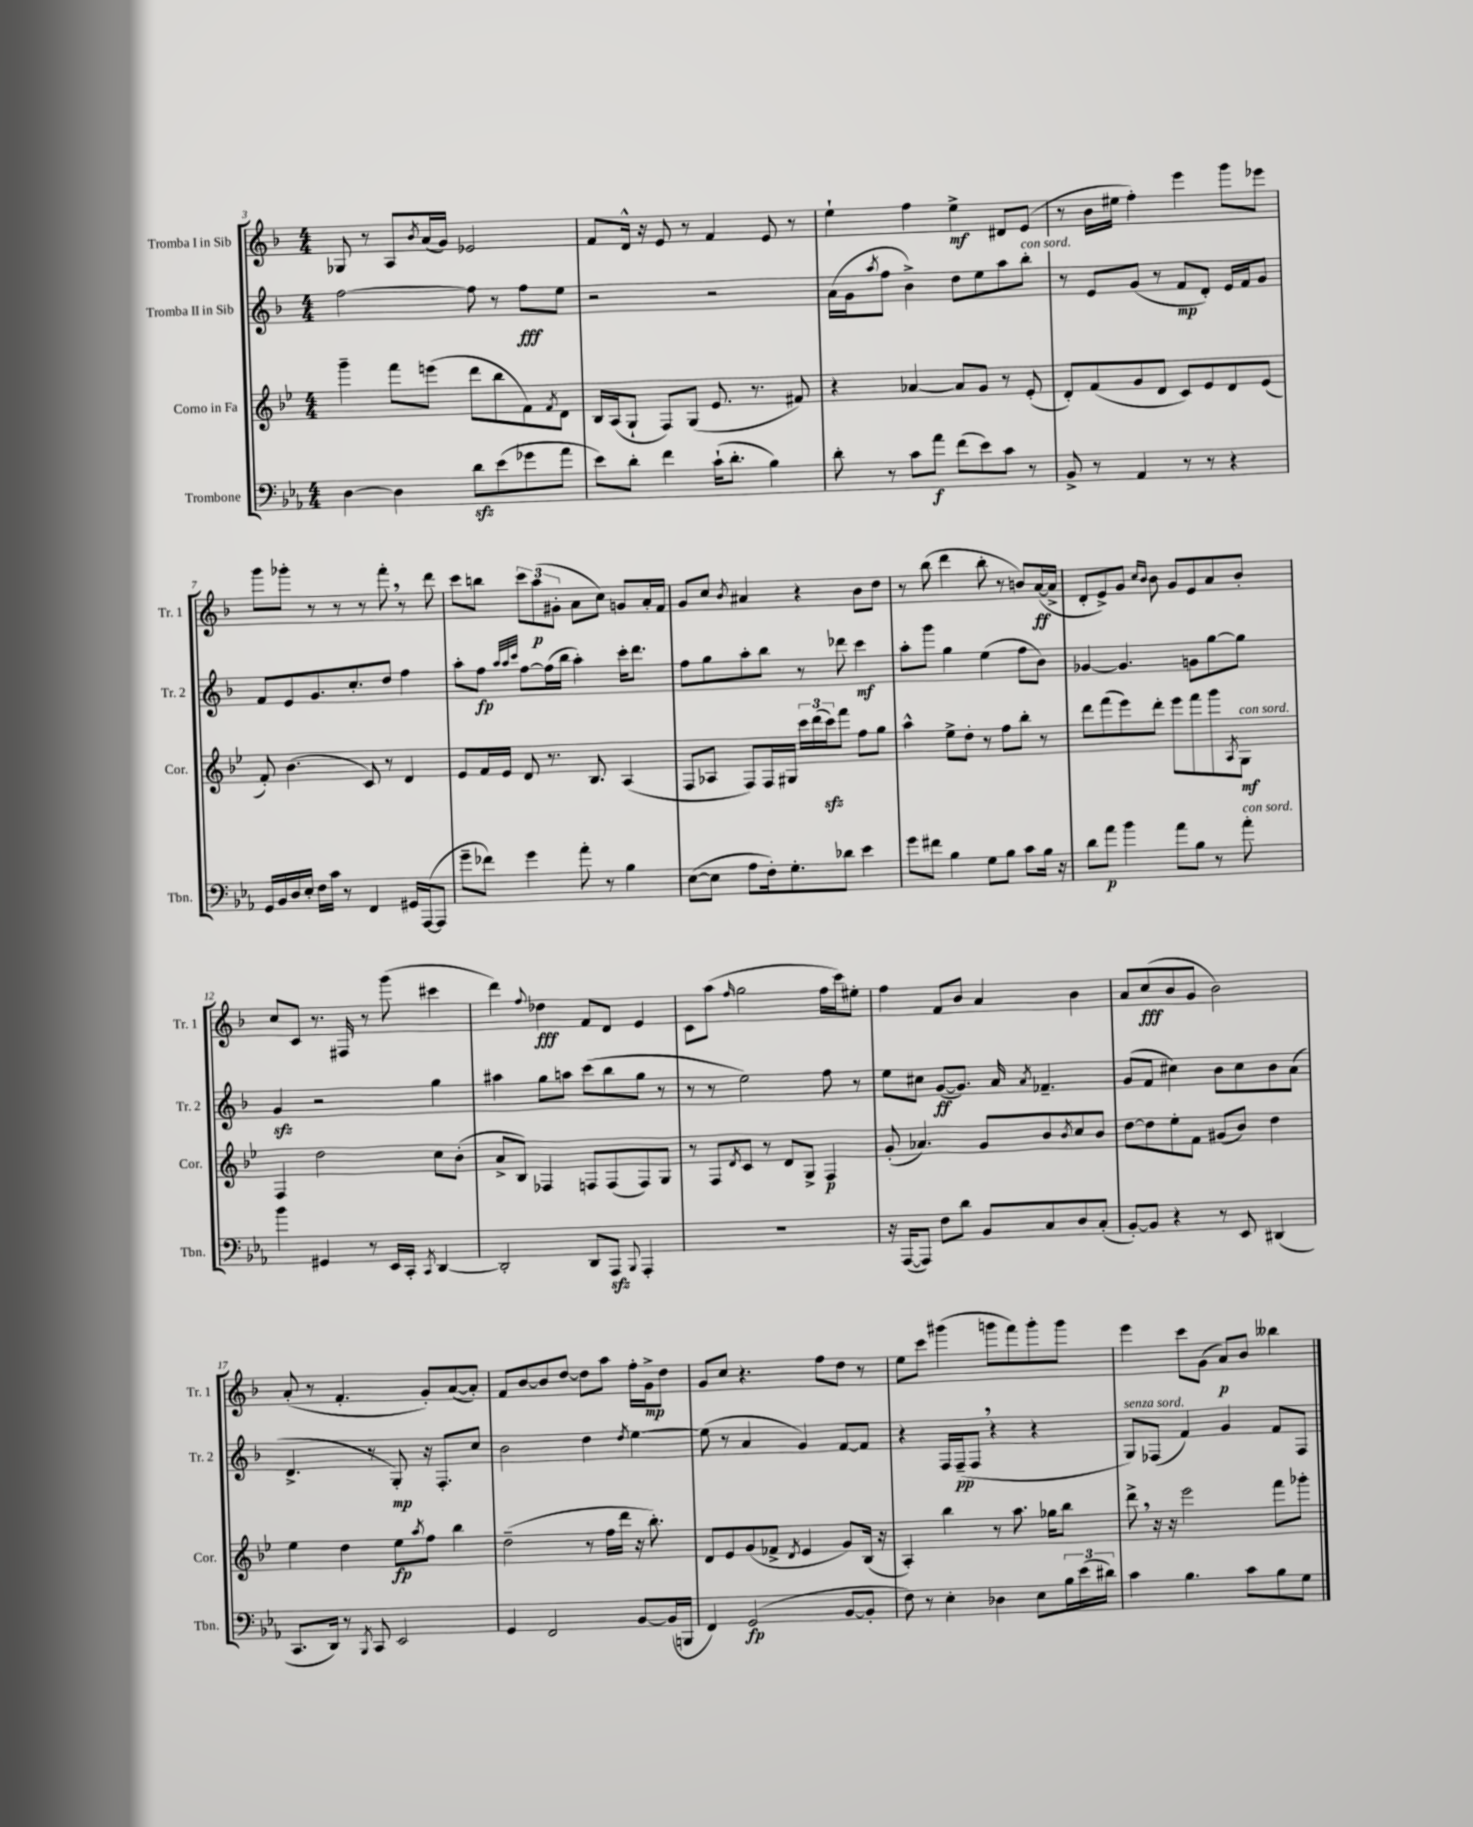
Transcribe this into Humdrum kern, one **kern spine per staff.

**kern	**kern	**kern	**kern
*staff4	*staff3	*staff2	*staff1
*clefF4	*clefG2	*clefG2	*clefG2
*k[b-e-a-]	*k[b-e-]	*k[b-]	*k[b-]
*M4/4	*M4/4	*M4/4	*M4/4
[4D\	4ggg~\	[2ff\	8G-/
.	.	.	8r
4D\]	8fff\L	.	8A/L
.	.	.	8qb-/
.	(8eee\J	.	(16a/L
.	.	.	16g/JJ)
8d\L	8ddd\L	8ff\]	2e-/
(8e-\	8bb-\	8r	.
8g-\	8f\)	8ff\L	.
.	8qf/	.	.
8a-\J	8d\J	8ee\J	.
=	=	=	=
8e-\L)	16B-/LL	2r	8f/L
.	(16A/J	.	.
8d'\J	8G`/J	.	16d^^/Jk
.	.	.	16r
4f\	8F/L)	.	8e/
.	(8G/J	.	8r
(16c`\LK	8.e-/	2r	4f/
8.d'\J	.	.	.
.	8.r	.	.
4B-\)	.	.	8e/
.	8f#/)	.	8r
=	=	=	=
8d'\	4r	(16a\LL	4ee`\
.	.	16g\J	.
.	.	8qaa/	.
8r	.	8ff\J	.
8c\L	[4a-/	4b-^\)	4ff\
8a-\J	.	.	.
(8f\L	8a-/]L	8dd\L	4ee^\
8e-\)	8g/J	8ee\	.
8c\J	8r	8aa\	8d#/L
8r	(8e-'/	8bb-'\J	(8e/J
=	=	=	=
8BB-^/	8d'/L)	8r	8r
8r	(8f/	8e/L	16b-\LL
.	.	.	16ee#\JJ
4AA-/	8g/	(8g/J	4ff'\)
.	8d/J	8r	.
8r	8c/L)	8f/L	4eee\
8r	8e-/	8d'/J)	.
4r	8d/	16e/LL	8ggg\L
.	.	16f/J	.
.	(8e-/J	8g/J	8eee-\J
=	=	=	=
16GG/LL	8f'/)	8f/L	8ggg\L
16BB-/	.	.	.
16D/	(4.b-\	8e/	8ggg-'\J
16E-'/JJ	.	.	.
16F\LL	.	8.g/	8r
16c\JJ	.	.	.
8r	.	.	8r
.	.	8.cc'/	.
4FF/	8c/)	.	8r
.	8r	8dd/J	8fff'\
16GG#/LL	4d/	4ff\	8r
([16AAA-/J	.	.	.
8AAA-/]J	.	.	8ddd\
=	=	=	=
8g~\L	8e-/L	8aa'\L	8ccc\L
8f-\J)	16f/L	8ff\J	8bb\J
.	16e-/JJ	.	.
.	.	32qqaa/LLL	.
.	.	32qqaa/	.
.	.	32qqccc/JJJ	.
4g\	8d/	[8ff\L	12ccc\L
.	.	.	(12aa\
.	8.r	(16ff\]L	.
.	.	.	12g#'\J
.	.	16bb-\JJ	.
8a-'\	.	4aa'\)	8a\L
.	8.B-/	.	.
8r	.	.	8cc\J)
4B-\	(4A/	16ccc'\LK	8g/L
.	.	8.ddd\J	.
.	.	.	16a'/L
.	.	.	16f/JJ
=	=	=	=
([8E-\L	8F/L	8ff\L	8g/L
8E-\]J	8A-/J	8gg\	8cc/J
.	.	.	8qb-/
8A-\L	8F/L)	8aa'\	4a#/
16F'\k)	16F/L	8bb-\J	.
8.G'\	16G#/JJ	.	.
.	24ccc\LL	8r	4r
.	(24ddd\	.	.
.	24ccc\J)	.	.
8d-\J	8fff\J	8ddd-\	.
4e-\	8ff\L	4ccc\	8b-\L
.	8gg\J	.	8dd\J
=	=	=	=
8g\L	4aa^^\	8aa'\L	8r
8f#\J	.	8ggg\J	(8bb-\
4B-\	8ee-^\L	4gg\	4ddd\
.	8dd'\J	.	.
8G\L	8r	(4ee\	8bb-'\
8B-\J	8ff\L	.	8r
8c\L	8bb-'\J	8ff\L	8b/L)
16B-\Jk	8r	8b-\J)	([16a/L
16r	.	.	16a^/]JJ
=	=	=	=
8d\L	8ddd\L	[4g-/	8d'/L
8a-\J	(8fff\	.	8e^/)
4b-\	8eee-\)	4.g-/]	8g/J
.	.	.	16qqcc/LL
.	.	.	16qqb-/JJ
.	8ddd'\J	.	8b-\
8a-\L	8eee-\L	.	8g/L
8B-\J	8fff\	8g\L	8e/
8r	8ggg\	[8gg\	8a/
.	8qA/	.	.
8a-'\	8G\J	8gg\]J	8b-'/J
=	=	=	=
4b-\	4F/	4g/	8cc/L
.	.	.	8c/J
4GG#/	2dd\	2r	8.r
.	.	.	16F#/
8r	.	.	8r
16EE-/LL	.	.	(8ggg\
16CC'/JJ	.	.	.
8qCC/	.	.	.
[4DD/	8cc\L	4gg\	4ccc#\
.	(8b-'\J	.	.
=	=	=	=
2DD'/]	8a^/L	4aa#\	4ddd\)
.	8B-/J)	.	.
.	.	.	8qqff/
.	4F-/	8gg\L	4dd-\
.	.	8aa\J	.
8DD/L	8F/L	(8ccc\L	8f/L
8AAA-/J	(8F/	8bb-\	8d/J
8qqBBB-/	.	.	.
4AAA-'/	8F/)	8gg\J	4e/
.	8G/J	8r	.
=	=	=	=
1r	8r	8r	8c\L
.	8F/L	8r	(8aa\J
.	8qd/	.	16qqff/
.	8c/J	2ee\)	2gg\
.	8r	.	.
.	8d/L	.	.
.	8G^/J	.	.
.	4F/	8ff\	16ff\LL
.	.	.	16ccc\J)
.	.	8r	8ee#'\J
=	=	=	=
16r	(8g'/	8ee\L	4ff\
([16AAA-/LK	.	.	.
8AAA-/]J)	4.a-/)	8cc#\J	.
8F\L	.	([8g/L	8f/L
8d\J	.	8.g/]J)	8b-/J
8BB-/L	8g/L	.	4a/
.	.	16a/	.
.	.	8qa/	.
8C/	8b-/	4.f-~/	.
.	8qb-/	.	.
8D/	8cc/	.	4b-\
(8C'/J	8b-/J	.	.
=	=	=	=
[8BB-'/L)	[8dd\L	(8g/L	8a/L
8BB-/]J	8dd\]	8f/J	(8cc/
4r	8ee-'\	4cc#\)	8b-/
.	8f\J	.	8g/J
8r	(8g#/L	8b-\L	2b-\)
8EE-/	8b-/J)	8cc#\	.
(4DD#/	4dd\	8b-\	.
.	.	(8a\J	.
=	=	=	=
8.CC/L	4ee-\	4.d^/	(8a'/
.	.	.	8r
16DD/Jk)	.	.	.
8r	4dd\	.	4.f'/
8qBBB-/	.	.	.
8CC/	.	8r	.
2EE-/	8ee-\L	8G'/)	.
.	8qaa/	.	.
.	8ff\J	16r	8g'/L)
.	.	8.F'/L	.
.	4bb-\	.	([8a/
.	.	8cc/J	8a'/]J)
=	=	=	=
4GG/	(2dd~\	2b-\	8f/L
.	.	.	[8b-/
2FF/	.	.	8b-/]
.	.	.	[8dd/J
.	8r	4dd\	8dd\]L
.	16ff\LL	.	8aa\J
.	16ddd\JJ	.	.
.	.	8qdd/	.
[8BB-/L	16r	[4ee\	16ff'\LL
.	8.bb-'\)	.	16g^\J
(16BB-/]L	.	.	8dd\J
16BBB/JJ	.	.	.
=	=	=	=
4FF/)	8d/L	(8ee\]	8g/L
.	8e-/	8r	8cc/J
(2GG/	(8g/	4a/	4.r
.	8f-^/J	.	.
.	8qd/	.	.
.	4e-/	4g/)	.
.	.	.	8ff\L
[8BB-/L	8g/L)	[8f/L	8dd\J
8BB-'/]J	(16B-/Jk	8f/]J	8r
.	16r	.	.
=	=	=	=
8F\)	4A'/)	4r	8ee\L
8r	.	.	8ccc\J
4E-'\	4bb-\	16F/LL	(4ggg#\
.	.	(16F~/J	.
.	.	8F/J	.
4D-\	8r	4r	8ggg\L
.	8.aa\	.	8fff\)
8E-\L	.	4r	8ggg'\
.	16gg-\LK	.	.
24B-\L	8bb-\J	.	8ggg\J
(24e-\	.	.	.
24d#\JJ)	.	.	.
=	=	=	=
4c\	8ddd^\	8G/L)	4eee\
.	16r	(8F-/J	.
.	16r	.	.
4.B-\	2eee-\	4f/)	8ccc\L
.	.	.	(8g\J
.	.	4g/	8a/L)
8c\L	.	.	8b-/J
8B-\	8fff\L	8f/L	4bb--\
8G\J	8ggg-'\J	8F-/J	.
==	==	==	==
*-	*-	*-	*-
